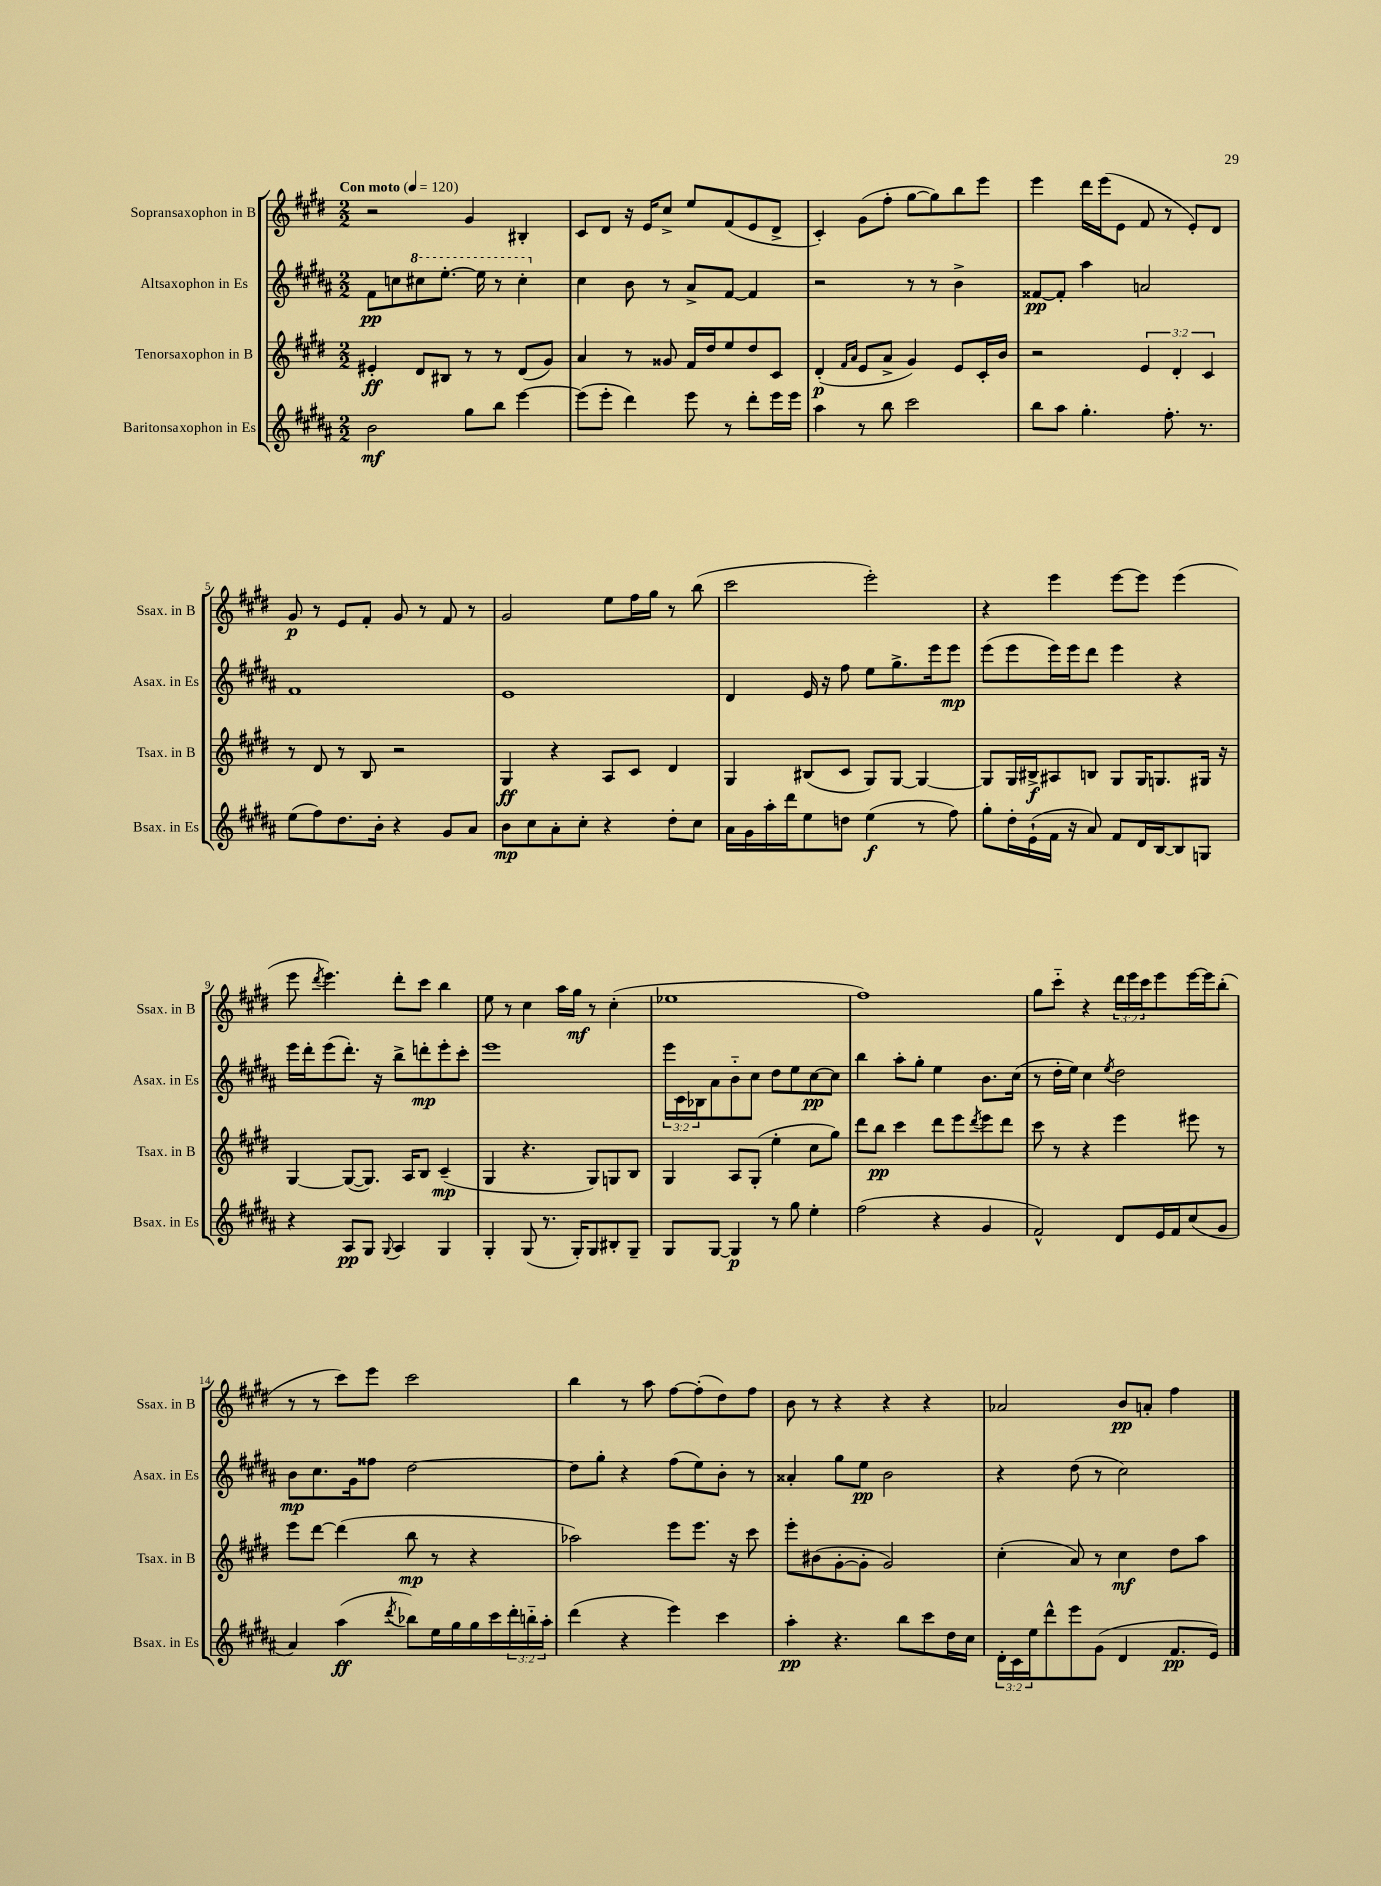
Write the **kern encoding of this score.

**kern	**kern	**kern	**kern
*staff4	*staff3	*staff2	*staff1
*clefG2	*clefG2	*clefG2	*clefG2
*k[f#c#g#d#a#]	*k[f#c#g#d#]	*k[f#c#g#d#a#]	*k[f#c#g#d#]
*M2/2	*M2/2	*M2/2	*M2/2
*MM120	*MM120	*MM120	*MM120
2b\	4e#'/	8f#\L	2r
.	.	8cc\	.
.	8d#/L	8ccc#\	.
.	8B#/J	[8.eee'\J	.
8gg#\L	8r	.	4g#/
.	.	16eee\]	.
8bb\J	8r	8r	.
[4eee\	(8d#/L	4ccc#'\	4B#'/
.	8g#/J)	.	.
=	=	=	=
(8eee\]L	4a/	4cc#\	8c#/L
8eee'\J	.	.	8d#/J
4ddd#\)	8r	8b\	16r
.	.	.	16e/LK
.	8g##/	8r	8cc#^/J
8eee\	16f#/LL	8a#^/L	8ee/L
.	16dd#/J	.	.
8r	8ee/	[8f#/J	(8f#/
8ddd#'\L	8dd#/	4f#/]	8e/
16eee\L	8c#/J	.	8d#^/J
16eee\JJ	.	.	.
=	=	=	=
4aa#\	(4d#'/	2r	4c#'/)
.	16qqf#/LL	.	.
.	16qqa/JJ	.	.
8r	8e/L	.	(8g#\L
8bb\	8a^/J	.	8ff#'\J
2ccc#\	4g#/)	8r	[8gg#\L
.	.	8r	8gg#\])
.	8e/L	4b^\	8bb\
.	16c#'/L	.	8eee\J
.	16b/JJ	.	.
=	=	=	=
8bb\L	2r	[8f##/L	4eee\
8aa#\J	.	8f##'/]J	.
4.gg#'\	.	4aa#\	16ddd#\LL
.	.	.	(16eee\J
.	.	.	8e\J
.	6e/	2a/	8f#/
8.ff#'\	.	.	8r
.	6d#'/	.	.
.	.	.	8e'/L)
8.r	.	.	.
.	6c#/	.	.
.	.	.	8d#/J
=	=	=	=
(8ee\L	8r	1f#	8g#/
8ff#\)	8d#/	.	8r
8.dd#\	8r	.	8e/L
.	8B/	.	8f#'/J
16b'\Jk	.	.	.
4r	2r	.	8g#/
.	.	.	8r
8g#/L	.	.	8f#/
8a#/J	.	.	8r
=	=	=	=
8b\L	4G#/	1e	2g#/
8cc#\	.	.	.
8a#'\	4r	.	.
8cc#'\J	.	.	.
4r	8A/L	.	8ee\L
.	8c#/J	.	16ff#\L
.	.	.	16gg#\JJ
8dd#'\L	4d#/	.	8r
8cc#\J	.	.	(8bb\
=	=	=	=
16a#\LL	4G#/	4d#/	2ccc#\
16g#\	.	.	.
16aa#'\	.	.	.
16ddd#\J	.	.	.
8ee\	(8B#/L	16e/	.
.	.	16r	.
8dd\J	8c#/J	8ff#\	.
(4ee\	8G#/L)	8ee\L	2eee'\)
.	[8G#/J	8.gg#^\	.
8r	4G#/_	.	.
.	.	16eee\k	.
8ff#\)	.	8eee\J	.
=	=	=	=
8gg#'\L	8G#/]L	(8eee\L	4r
16dd#'\L	16G#/L	8eee\	.
(16e`\	16B#^/J	.	.
16f#\JJ	8A#/	16eee\L)	4eee\
16r	.	16eee\J	.
8a#/)	8B/J	8ddd#\J	.
8f#/L	8G#/L	4eee\	[8eee\L
16d#/L	16G#/K	.	8eee\]J
[16B/J	8.G/	.	.
8B/]	.	4r	(4eee\
8G/J	16G#/Jk	.	.
.	16r	.	.
=	=	=	=
4r	[4G#/	16eee\LL	8eee\
.	.	16ddd#'\J	.
.	.	.	8qddd#/
.	.	(8eee\	4.eee\)
8A#/L	(8G#/_L	8.ddd#'\J)	.
8G#/J	8.G#/]J)	.	.
.	.	16r	.
8qqG#/	.	.	.
4A#/	.	8bb^\L	8ddd#'\L
.	16A/LK	.	.
.	8B/J	8ddd'\	8ccc#\J
4G#/	(4c#~/	8eee'\	4bb\
.	.	8ccc#'\J	.
=	=	=	=
4G#'/	4G#/	1eee	8ee\
.	.	.	8r
(8G#/	4.r	.	4cc#\
8.r	.	.	.
.	.	.	16aa\LL
16G#'/LK)	.	.	16gg#\JJ
8G#/	8G#/L)	.	8r
8B#'/	8G/	.	(4cc#'\
8G#~/J	8B/J	.	.
=	=	=	=
8G#/L	4G#/	24eee\LL	1ee-
.	.	24c#\	.
.	.	24B-\J	.
[8G#/J	.	8a#\	.
4G#/]	8A/L	8b'~\	.
.	(8G#'/J	8cc#\J	.
8r	4ee'\	8dd#\L	.
8gg#\	.	8ee\	.
4ee'\	8cc#\L	[8cc#\	.
.	8gg#\J)	8cc#\]J	.
=	=	=	=
(2ff#\	8ddd#\L	4bb\	1ff#)
.	8bb\J	.	.
.	4ccc#\	8aa#'\L	.
.	.	8gg#'\J	.
4r	8ddd#\L	4ee\	.
.	8eee\	.	.
.	8qddd#/	.	.
4g#/	8eee\	8.b\L	.
.	8ddd#\J	.	.
.	.	(16cc#\Jk	.
=	=	=	=
2f#^^/)	8ccc#\	8r	8gg#\L
.	8r	16dd#'\LL	8ccc#'~\J
.	.	16ee\JJ)	.
.	4r	4cc#\	4r
.	.	8qee/	.
8d#/L	4eee\	2dd#\	24ddd#\LL
.	.	.	24eee\
.	.	.	24ccc#\J
16e/L	.	.	8eee\
16f#/J	.	.	.
(8cc#/	8eee#\	.	[16eee\L
.	.	.	16eee\]J
8g#/J	8r	.	(8bb'\J
=	=	=	=
4a#/)	8eee\L	8b\L	8r
.	[8ddd#\J	8.cc#\	8r
(4aa#\	(4ddd#\]	.	8ccc#\L)
.	.	16g#\k	.
.	.	8ff##\J	8eee\J
8qddd#/	.	.	.
8bb-\L)	8bb\	[2dd#\	2ccc#\
16ee\L	8r	.	.
16gg#\	.	.	.
16gg#\	4r	.	.
16ccc#\	.	.	.
24ddd#'\	.	.	.
24bb'~\	.	.	.
24aa#'\JJ	.	.	.
=	=	=	=
(4ddd#\	2aa-\)	8dd#\]L	4bb\
.	.	8gg#'\J	.
4r	.	4r	8r
.	.	.	8aa\
4eee\)	8eee\L	(8ff#\L	[8ff#\L
.	8.eee\J	8ee\)	(8ff#'\]
4ccc#\	.	8b'\J	8dd#\)
.	16r	.	.
.	8ccc#\	8r	8ff#\J
=	=	=	=
4aa#'\	8eee'\L	4a##'/	8b\
.	(8b#\	.	8r
4.r	[8g#'\	8gg#\L	4r
.	8g#'\]J	8ee\J	.
.	2g#/)	2b\	4r
8bb\L	.	.	.
8ccc#\	.	.	4r
16dd#\L	.	.	.
16cc#\JJ	.	.	.
=	=	=	=
24d#'\LL	(4cc#'\	4r	2a-/
24c#\	.	.	.
24ee\J	.	.	.
8ddd#^^\	.	.	.
8eee\	8a/)	(8dd#\	.
(8g#\J	8r	8r	.
4d#/	4cc#\	2cc#\)	8b/L
.	.	.	8a'/J
8.f#/L	8dd#\L	.	4ff#\
.	8aa\J	.	.
16e/Jk)	.	.	.
==	==	==	==
*-	*-	*-	*-
